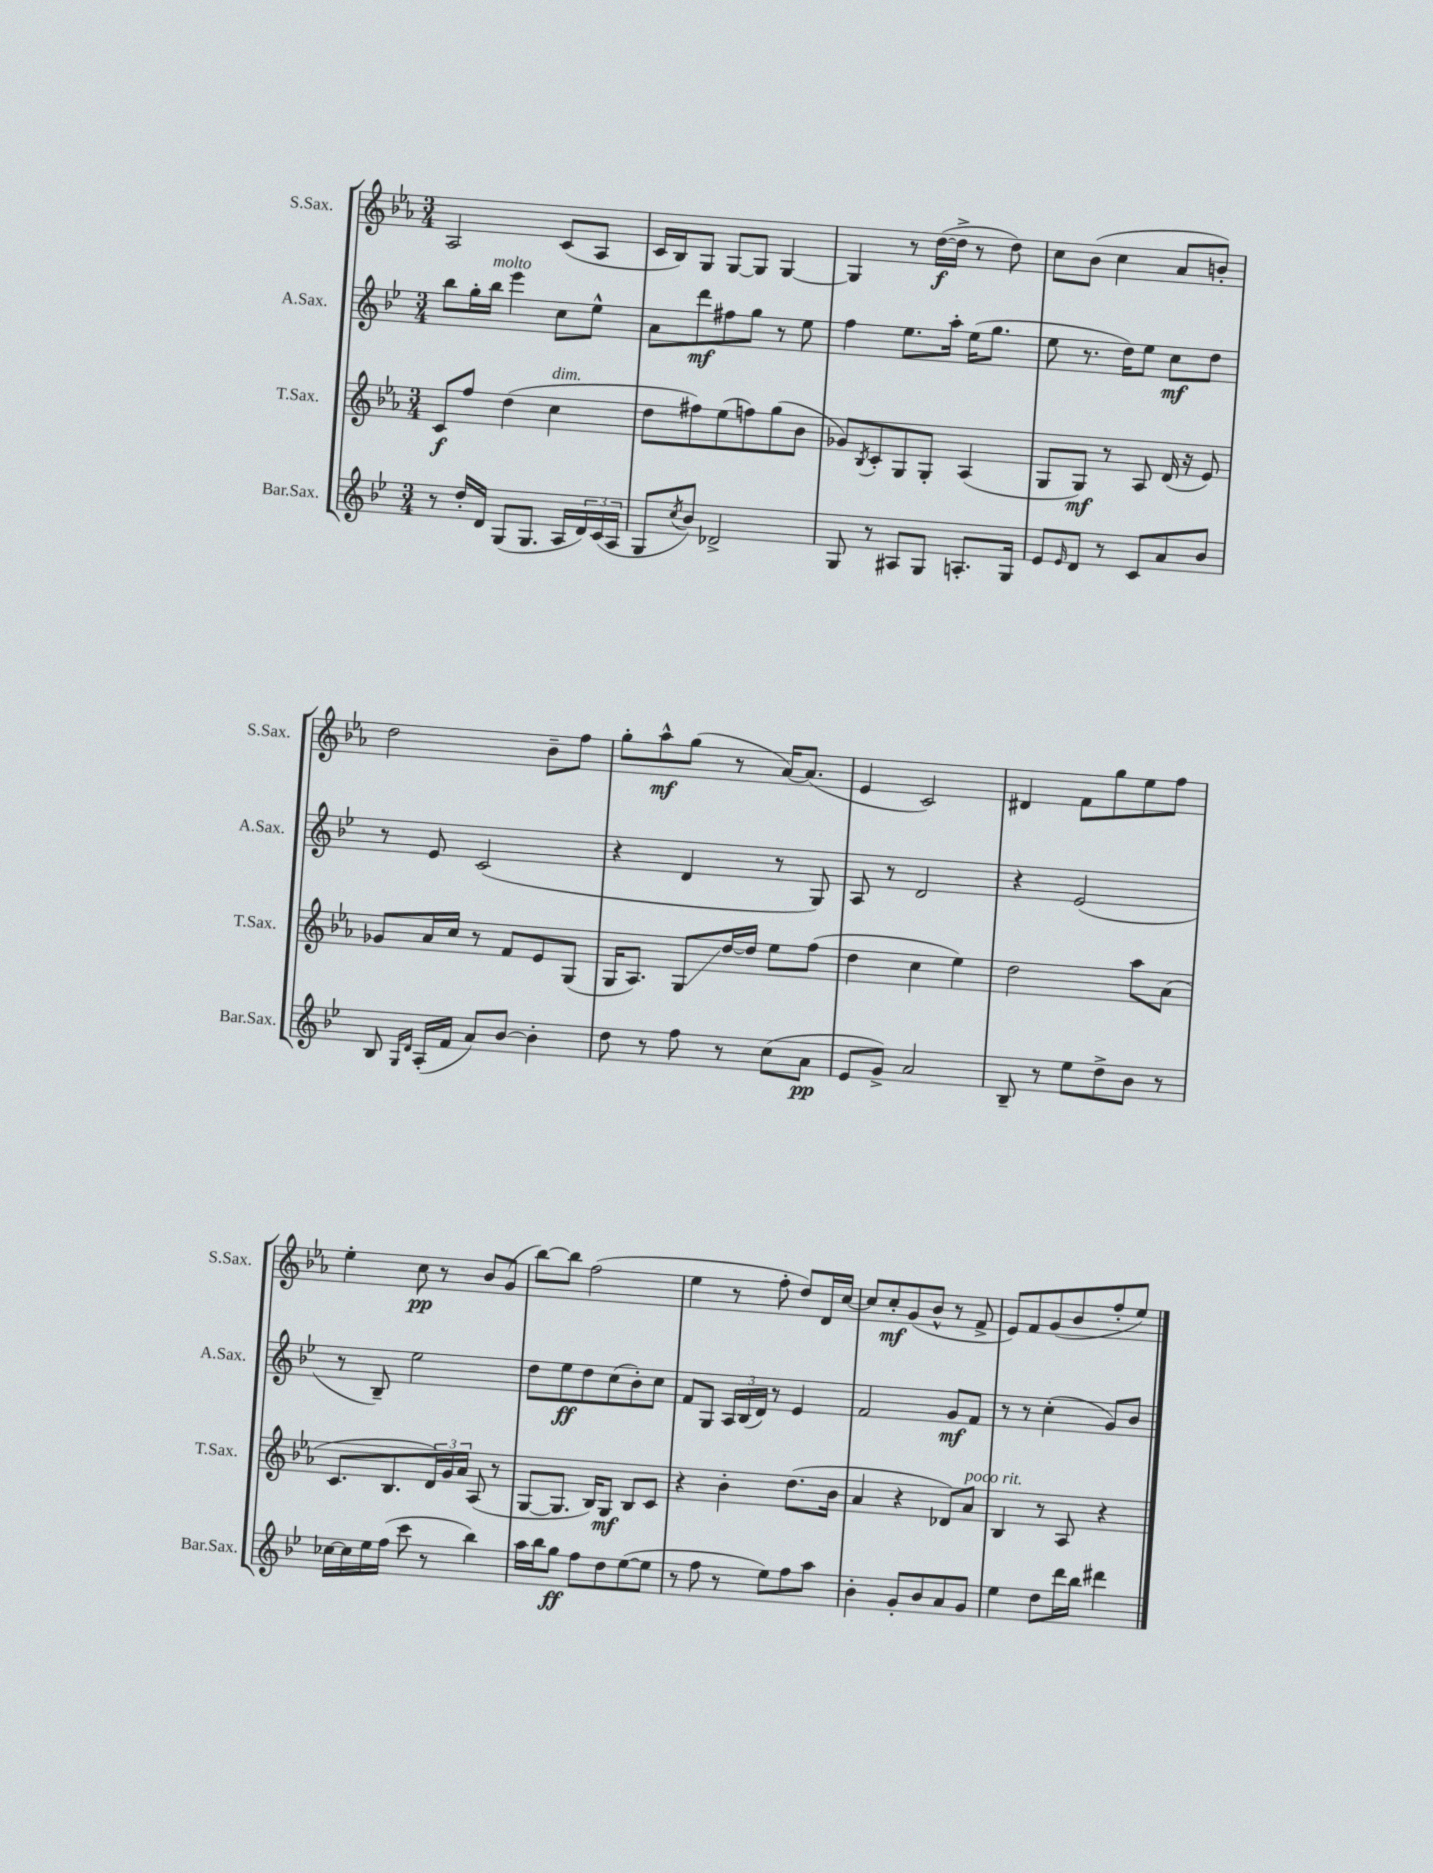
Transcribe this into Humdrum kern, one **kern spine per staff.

**kern	**kern	**kern	**kern
*staff4	*staff3	*staff2	*staff1
*clefG2	*clefG2	*clefG2	*clefG2
*k[b-e-]	*k[b-e-a-]	*k[b-e-]	*k[b-e-a-]
*M3/4	*M3/4	*M3/4	*M3/4
8r	8c	8bb-	2A-
16dd'	8ff	16gg'	.
16d	.	16bb-	.
(8G	(4dd	4eee-	.
8.G	.	.	.
.	4cc	8cc	(8c
16A	.	.	.
24d)	.	8ee-^^	8A-
(24c	.	.	.
24A	.	.	.
=	=	=	=
8G	8dd	8a	16c
.	.	.	16B-)
8qcc	.	.	.
8b-)	8ff#)	8ddd	8G
2d-^	(8ee-	8ff#	[8G
.	8ff)	8gg	8G]
.	(8gg	8r	[4G
.	8b-	8ee-	.
=	=	=	=
8G	8g-)	4ff	4G]
.	8qB-	.	.
8r	8c'	.	.
8A#	8G	8.ee-	8r
8G	8G'	.	([16dd
.	.	16aa'	16dd^]
8.A'	(4A-	(16ee-	8r
.	.	8.gg	.
.	.	.	8dd)
16G	.	.	.
=	=	=	=
8e-	8G	8ee-	8cc
16qqe-	.	.	.
8d	8G)	8.r	(8b-
8r	8r	.	4cc
.	.	16dd)	.
8c	8A-	8ee-	.
8a	(16d	8cc	8a-
.	16r	.	.
8b-	8e-)	8dd	8b')
=	=	=	=
8B-	8g-	8r	2dd
16qqG	.	.	.
16qqd	.	.	.
(16A'	16a-	8e-	.
16f	16cc	.	.
8a)	8r	(2c	.
[8b-	8f	.	.
4b-']	8e-	.	8b-~
.	(8G	.	8ff
=	=	=	=
8dd	16G	4r	8gg'
.	8.A-)	.	.
8r	.	.	8aa-^^
8ff	8G	4d	(8gg
8r	[16dd	.	8r
.	16dd]	.	.
(8cc	8ee-	8r	[16a-)
.	.	.	(8.a-]
8a	(8ff	8G)	.
=	=	=	=
8e-	4dd	8A	4e-
8g^)	.	8r	.
2a	4cc	2d	2c)
.	4ee-)	.	.
=	=	=	=
8B-~	2dd	4r	4d#
8r	.	.	.
8ee-	.	(2e-	8f
8dd^	.	.	8gg
8b-	8aa-	.	8ee-
8r	(8a-	.	8ff
=	=	=	=
[16cc-	8.c	8r	4ee-'
16cc-]	.	.	.
16ee-	.	8B-~)	.
(16ff	8.B-	.	.
8ccc	.	2ee-	8cc
8r	24d)	.	8r
.	24g	.	.
.	24a-	.	.
4bb-)	(8A-	.	8b-
.	8r	.	(8g
=	=	=	=
16aa	[8G	8dd	[8bb-)
16bb-	.	.	.
8gg	8.G]	8ee-	8bb-]
8ff	.	8dd	(2ff
.	16B-)	.	.
8dd	8G	(8cc	.
([8ee-	8B-	8b-')	.
8ee-]	8c	8cc	.
=	=	=	=
8r	4r	8f	4ee-
8ff	.	8G	.
8r	4b-'	24A	8r
.	.	(24B-	.
.	.	24d)	.
8ee-)	.	8r	8ff'
8ff	(8.dd	4e-	8dd)
8aa	.	.	16d
.	16b-	.	[16cc
=	=	=	=
4b-'	4a-	2f	8cc]
.	.	.	8cc'
8g'	4r	.	(8g
8b-	.	.	8b-^^
8a	8d-)	8g	8r
8g	8a-	8f	8f^
=	=	=	=
4ee-	4B-	8r	8e-)
.	.	8r	8f
8dd	8r	(4cc'	(8g
16ddd	8A-	.	8b-
16bb-	.	.	.
4ddd#	4r	8g)	8ff'
.	.	8b-	8ee-)
==	==	==	==
*-	*-	*-	*-
